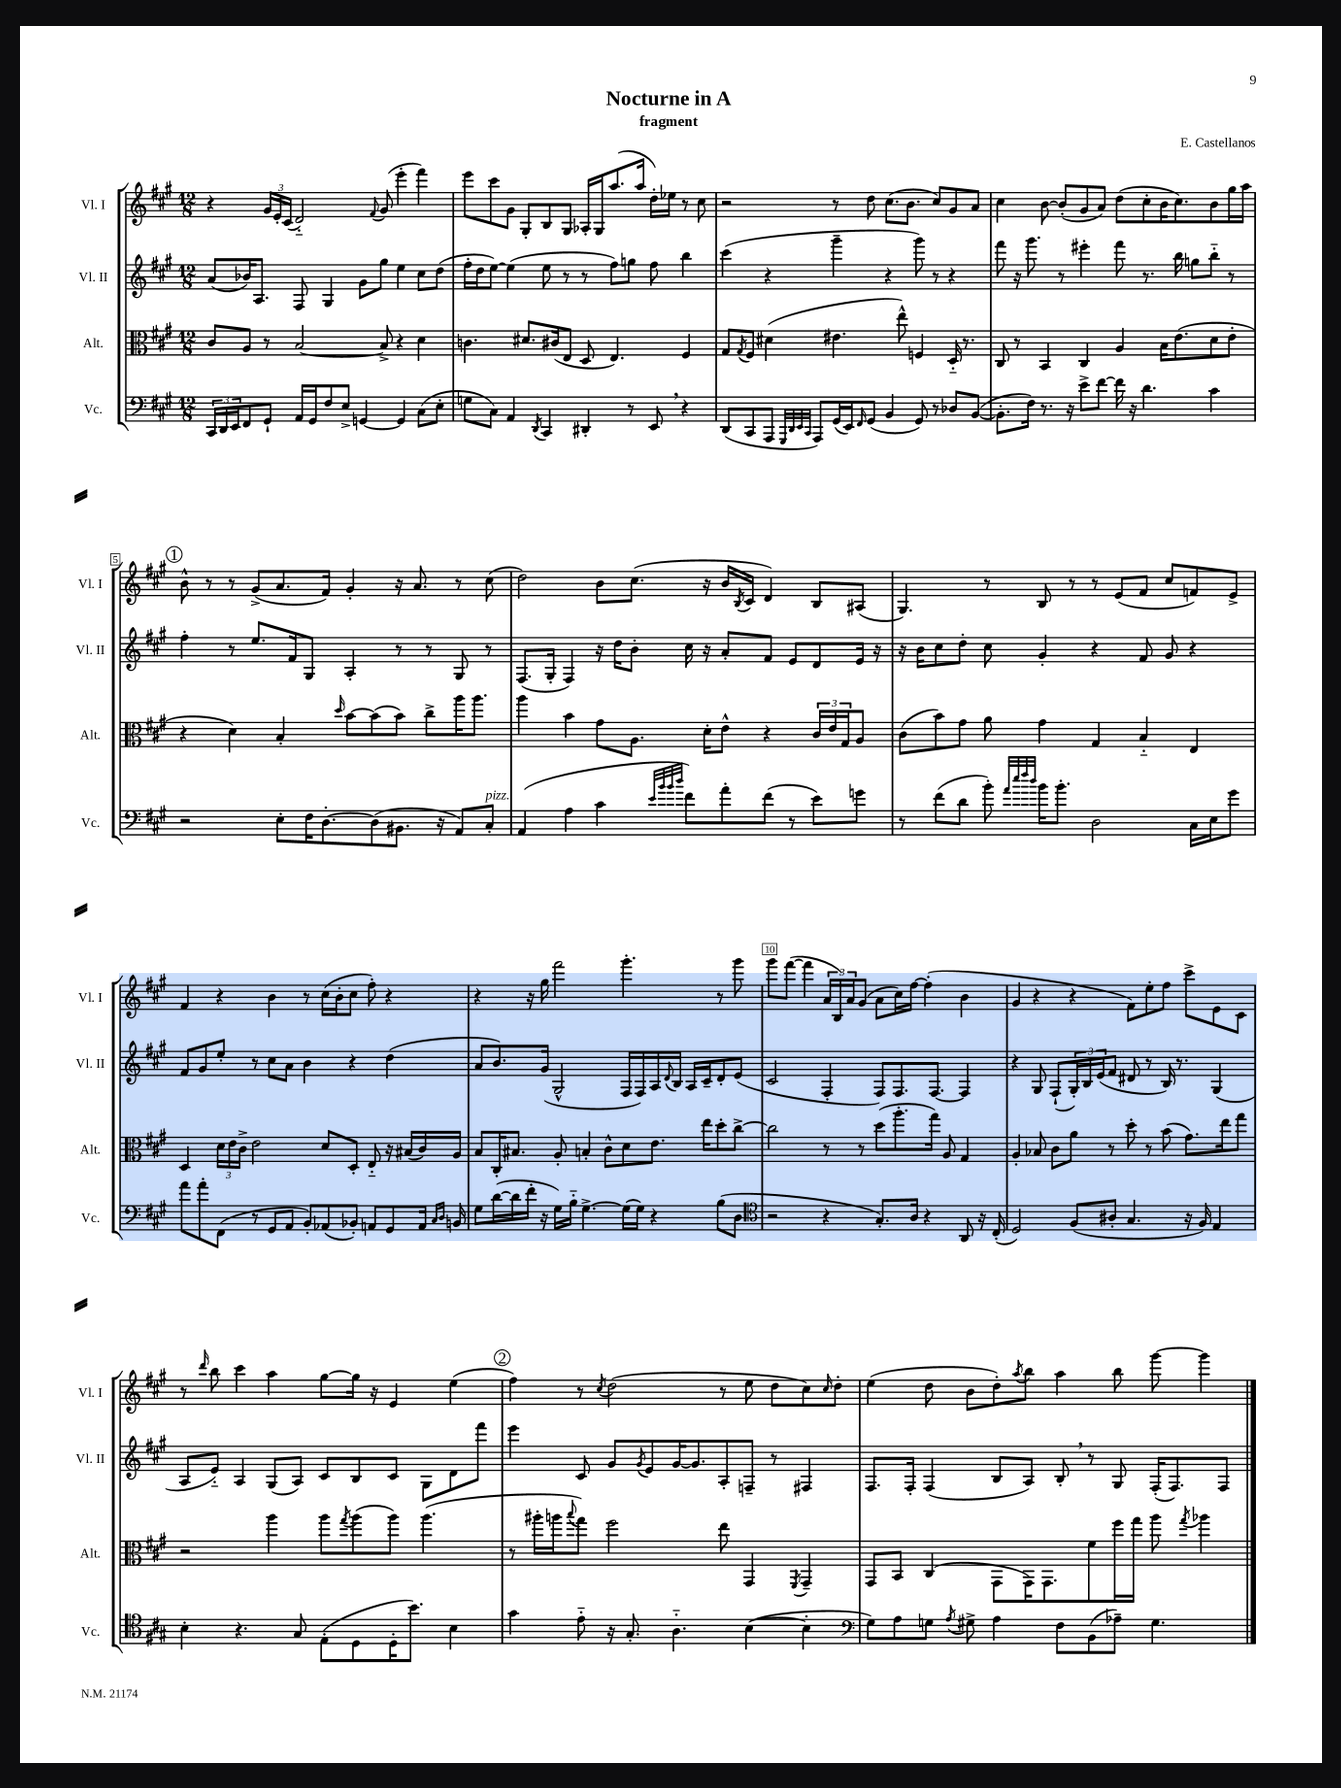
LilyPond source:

\header { title = "Nocturne in A" composer = "E. Castellanos" subtitle = "fragment" }
<<
\new StaffGroup <<
\new Staff = "s0" \with { instrumentName = "Vl. I" shortInstrumentName = "Vl. I" } {
    \clef treble \key a \major \numericTimeSignature \time 12/8
    r4 \tuplet 3/2 { gis'16 e'16-. cis'16( } d'2-_) \appoggiatura { fis'8 } gis'8( e'''4-. fis'''4) |
    e'''8 cis'''8 gis'8 gis8-. b8 gis8 aes16-. gis16 a''8.( a''16 d''16-.) ees''16 r8 cis''8 |
    r2 r8 d''8 cis''8.( b'8. cis''8) gis'8 a'8 |
    cis''4 b'8~ b'8-.( gis'8 a'8) d''8( cis''8-. b'16 cis''8.) b'8 gis''16 a''16 |
    \mark \markup { \circle "1" } b'8-^ r8 r8 gis'8->( a'8. fis'16) gis'4-. r16 a'8. r8 cis''8( |
    d''2) b'8 cis''8.( r16 b'16 \acciaccatura { b8 } cis'16 d'4) b8 ais8( |
    gis4.) r8 b8 r8 r8 e'8( fis'8 cis''8 f'8) e'8-> |
    fis'4 r4 b'4 r8 cis''16( b'16-. cis''8 fis''8-.) r4 |
    r4 r16 gis''16 fis'''2 gis'''4.-. r8 gis'''8 |
    gis'''8 fis'''8~( fis'''4 \tuplet 3/2 { a'16 b16) a'16 } gis'8( a'8 cis''16) fis''16~ fis''4-.( b'4 |
    gis'4 r4 r4 fis'8) e''8-. fis''8 cis'''8-> e'8 cis'8 |
    r8 \grace { d'''16 } b''8 cis'''4 a''4 gis''8~ gis''16 r16 e'4 e''4( |
    \mark \markup { \circle "2" } fis''4) r8 \acciaccatura { cis''8 } d''2( r8 e''8 d''8 cis''8) \grace { cis''16 } d''8-. |
    e''4( d''8 b'8 d''8-.) \acciaccatura { a''8 } b''8 a''4 b''8 gis'''8~ gis'''4 \bar "|." |
}
\new Staff = "s1" \with { instrumentName = "Vl. II" shortInstrumentName = "Vl. II" } {
    \clef treble \key a \major \numericTimeSignature \time 12/8
    a'8( bes'16) a8. fis8 gis4 gis'8 gis''8 e''4 cis''8 d''8( |
    fis''16-. d''16 e''8~) e''4( e''8 r8 r8 fis''8) g''8 fis''8 b''4 |
    cis'''4( r4 gis'''4-- r4 gis'''8) r8 r4 |
    fis'''8 r16 gis'''8. r8 eis'''4-. fis'''8 r8. b''16 g''8 b''8-_ r8 |
    \mark \markup { \circle "1" } fis''4-. r8 e''8. fis'16 gis8 a4-. r8 r8 gis8 r8 |
    fis8.( gis16-. fis4) r16 d''16 b'8-. cis''16 r16 a'8-. fis'8 e'8 d'8 e'16 r16 |
    r16 b'16 cis''8 d''8-. cis''8 gis'4-. r4 fis'8 gis'8 r4 |
    fis'8 gis'8 e''8-. r8 cis''8 a'8 b'4 r4 d''4( |
    a'8 b'8.) gis'16( gis2-^ fis16 fis16) a16 \appoggiatura { d'8 } b16 a16 cis'16-- d'8-. e'8( |
    cis'2 fis4-. fis8) fis8. fis8.~ fis4 |
    r4 gis8 fis8-!( \tuplet 3/2 { gis16-.) b16 e'16( } fis'8 dis'8 r8 b16) r8. gis4( |
    a8 e'8-_) a4 gis8( a8) cis'8 b8 cis'8 gis8 d'8 fis'''8 |
    \mark \markup { \circle "2" } e'''4 cis'8 gis'8 \acciaccatura { gis'8 } e'8 gis'16~ gis'8. a8-. f8-- r8 fis4 |
    fis8. fis16-. fis4( b8 a8) b8-. \breathe r8 gis8 fis16-.( fis8.) fis8 \bar "|." |
}
\new Staff = "s2" \with { instrumentName = "Alt." shortInstrumentName = "Alt." } {
    \clef alto \key a \major \numericTimeSignature \time 12/8
    cis'8 a8 r8 b2~ b8-> r4 d'4 |
    c'4. dis'8. cis'16( e8 d8 e4.) fis4 |
    gis8 \acciaccatura { gis8 } fis8 dis'4( eis'4. e''8-^) f4 d16-_ r8. |
    cis8 r8 b,4 cis4 a4 b16 e'8.( d'8 e'8-. |
    \mark \markup { \circle "1" } r4 d'4) b4-. \grace { d''16 } b'8~ b'8( b'8) cis''8-> a''16 a''8. |
    a''4 b'4 gis'8 a8. d'16-. e'8-^ r4 \tuplet 3/2 { cis'16 e'16 gis16 } a8 |
    cis'8( b'8) gis'8 a'8 gis'4 gis4 b4-_ e4 |
    d4 \tuplet 3/2 { d'16 e'16 cis'16-> } e'2 d'8 d8-. e8-_ r16 bis16( cis'16) a16 |
    b8 cis16-. bis8. a8-. b4-. cis'8-^ d'8 e'8. e''16 d''8-. cis''8~-> |
    cis''2 r8 r8 d''8( a''8.-. gis''16) a8 gis4 |
    a4-. bes8 cis'8 a'8 r8 d''8-. r8 b'8( gis'8.) e''16 gis''8 |
    r2 a''4 a''8 \acciaccatura { gis''8 } a''8( a''8) a''4.( |
    \mark \markup { \circle "2" } r8 ais''16-. a''16 \appoggiatura { b''8 } gis''8) fis''2 e''8 gis,4 \acciaccatura { fis,8 } gis,4-- |
    gis,8 b,8 cis4( gis,8 gis,16) gis,8. fis'8 fis''16 gis''16 a''8 \acciaccatura { gis''8 } aes''4 \bar "|." |
}
\new Staff = "s3" \with { instrumentName = "Vc." shortInstrumentName = "Vc." } {
    \clef bass \key a \major \numericTimeSignature \time 12/8
    \tuplet 3/2 { cis,16 d,16 e,16 } fis,8 gis,8-! a,16 gis,16 fis8 e8-> g,4~ g,4 cis8( e8-. |
    g8 cis8) a,4 \acciaccatura { d,8 } cis,4 dis,4-. r8 e,8 \breathe r4 |
    d,8( cis,8 a,,8 \grace { gis,,32 d,32 e,32 cis,32 } a,,8) gis,16( e,16) \grace { fis,16 } gis,8( b,4 gis,8) r8 des8 b,8~( |
    b,8.-. fis16) r8. r16 e'8-> fis'8~ fis'16 r16 d'4. cis'4 |
    \mark \markup { \circle "1" } r2 e8-. fis16 d8.~-. d8( bis,8. r16 a,8) cis8-.^\markup { \italic "pizz." } |
    a,4( a4 cis'4 \grace { e'32 b'32 b'32 d''32 } fis'8) a'8-. fis'8( r8 e'8) g'8 |
    r8 fis'8( d'8 b'8-.) \grace { a'32 e''32 fis''32 d''32 } b'16 b'8.-. d2 cis16 e16 gis'8 |
    a'8 a'8-. fis,8( r8 gis,8 a,8 b,8-.) aes,8( bes,8-.) a,8 gis,8 a,16 \grace { cis16 d16 } b,16 |
    gis8 d'16~( d'16 fis'16-. r16 gis16) b16-_ gis4.~-> gis16( gis16) r4 b8( d8 |
    \clef tenor r2 r4 gis8.-.) a16 r4 a,8 r16 cis16-.( |
    d2) fis8( ais8-. gis4. r16 fis16) e4 |
    b4-. r4. gis8 e8-.( d8 d16-. b'8.) b4 |
    \mark \markup { \circle "2" } gis'4 e'8-_ r16 gis8.-. a4.-_ b4~( b4-. |
    \clef bass gis8) a8 g8 \acciaccatura { a8 } gis8-> a4 fis8 b,8( aes8--) gis4. \bar "|." |
}
>>
>>
\layout { \context { \Score \override BarNumber.break-visibility = ##(#f #t #t) barNumberVisibility = #(every-nth-bar-number-visible 5) \override BarNumber.stencil = #(make-stencil-boxer 0.1 0.3 ly:text-interface::print) } }
